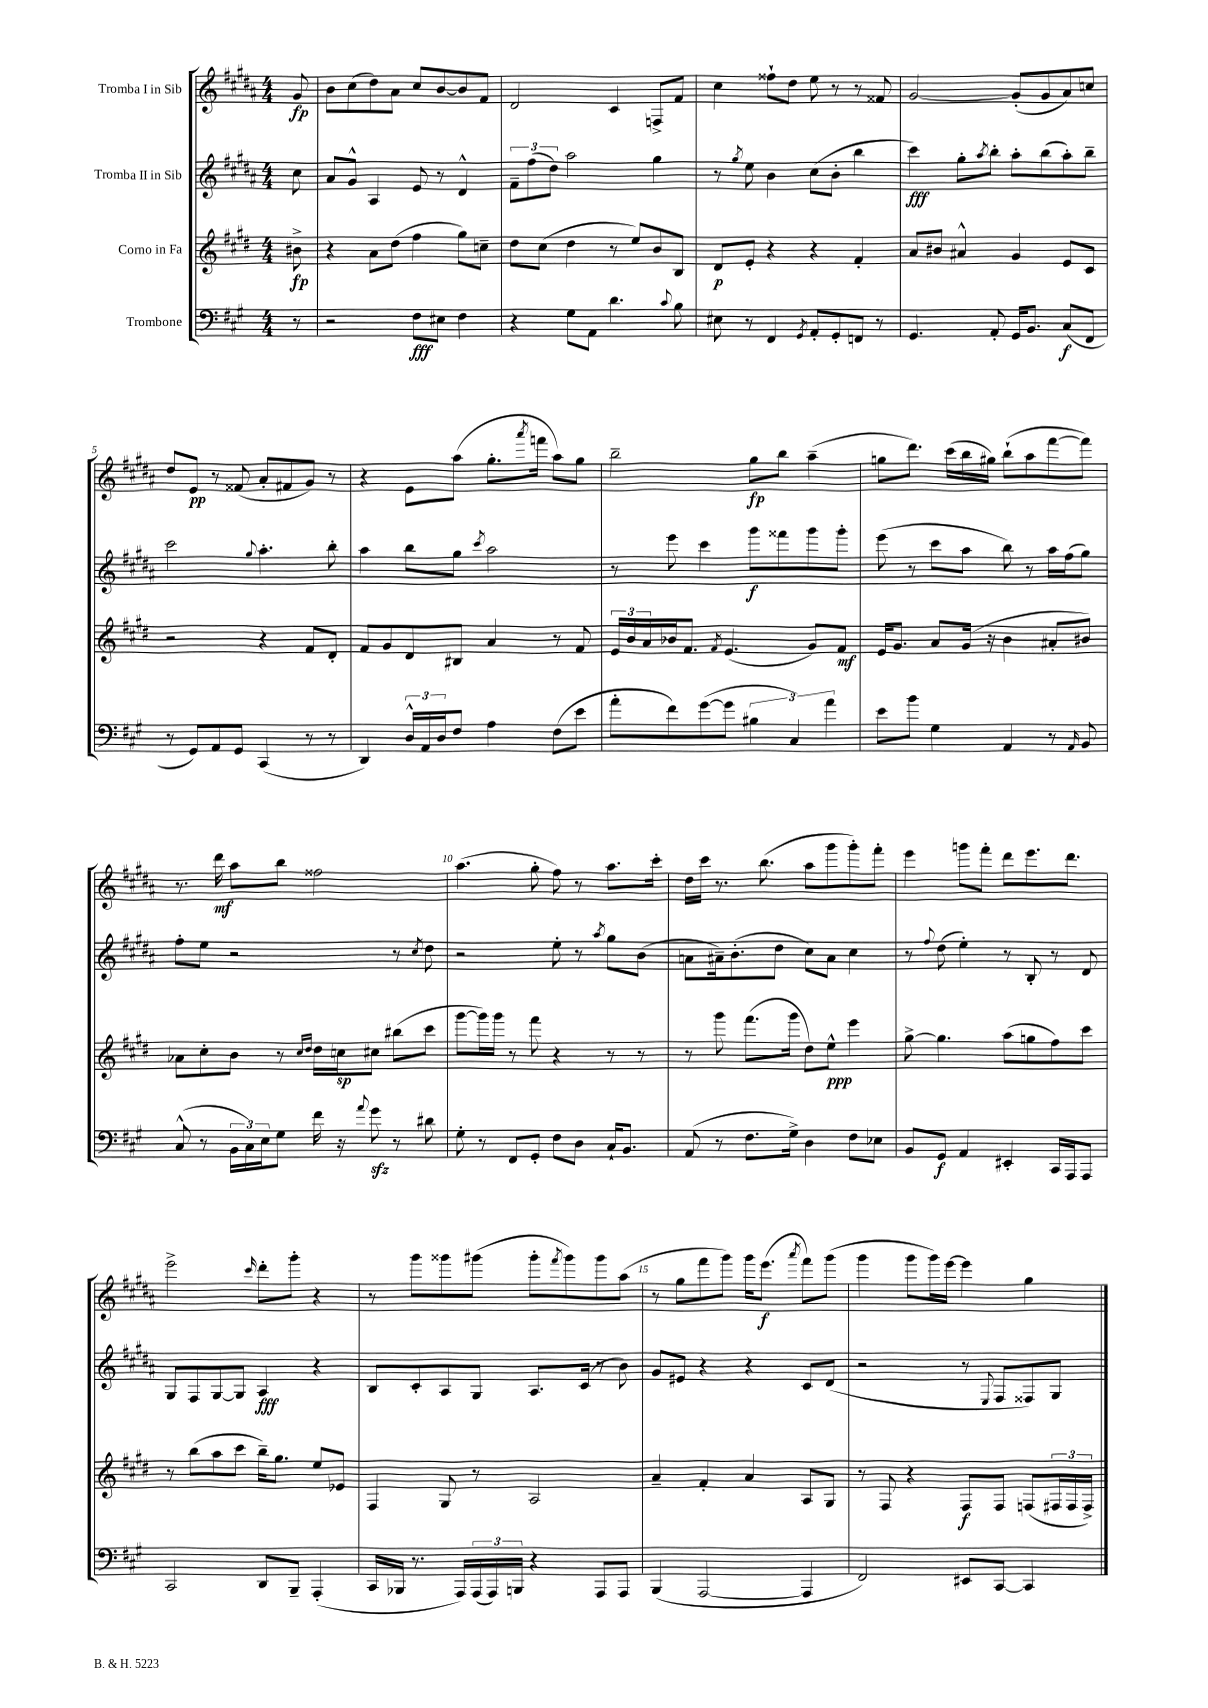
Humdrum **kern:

**kern	**kern	**kern	**kern
*staff4	*staff3	*staff2	*staff1
*clefF4	*clefG2	*clefG2	*clefG2
*k[f#c#g#]	*k[f#c#g#d#]	*k[f#c#g#d#a#]	*k[f#c#g#d#a#]
*M4/4	*M4/4	*M4/4	*M4/4
8r	8b#^\	8cc#\	8g#/
=	=	=	=
2r	4r	8a#/L	8b\L
.	.	8g#^^/J	(8cc#\
.	8a\L	4A#/	8dd#\)
.	(8dd#\J	.	8a#\J
8F#\L	4ff#\	8e/	8cc#/L
8E#\J	.	8r	[8b/
4F#\	8gg#\L)	4d#^^/	8b/]
.	8cc~\J	.	8f#/J
=	=	=	=
4r	8dd#\L	12f#~\L	2d#/
.	.	(12ff#\	.
.	(8cc#\J	.	.
.	.	12dd#\J)	.
8G#\L	4dd#\	2aa#\	.
8AA\J	.	.	.
4.d\	8r	.	4c#/
.	8ee/L)	.	.
.	8b/	4gg#\	8F^/L
8qqc#/	.	.	.
8B\	8B/J	.	8f#/J
=	=	=	=
8E#\	8d#/L	8r	4cc#\
.	.	8qgg#/	.
8r	8e'/J	8ee\	.
4FF#/	4r	4b\	8ff##`\L
.	.	.	8dd#\J
8qGG#/	.	.	.
8AA'/L	4r	(8cc#\L	8ee\
8GG#'/	.	8b'\J	8r
8FF/J	4f#'/	4bb\	8r
8r	.	.	8f##/
=	=	=	=
4.GG#/	8a/L	4ccc#\)	[2g#/
.	8b#/J	.	.
.	4a#^^/	8gg#'\L	.
.	.	8qaa#/	.
8AA'/	.	8bb'\J	.
16GG#/LK	4g#/	8aa#'\L	(8g#'/]L
8.BB/J	.	.	.
.	.	(8bb\	8g#/
(8C#/L	8e/L	8aa#'\)	8a#/)
8FF#/J	8c#/J	8bb~\J	8cc/J
=	=	=	=
8r	2r	2ccc#\	8dd#/L
8GG#/L)	.	.	8e/J
8AA/	.	.	8r
8GG#/J	.	.	(8f##/
.	.	8qqgg#/	.
(4CC#/	4r	4.aa#'\	8a#'/L
.	.	.	8f#/
8r	8f#/L	.	8g#/J)
8r	8d#'/J	8bb'\	8r
=	=	=	=
4DD/)	8f#/L	4aa#\	4r
.	8g#/	.	.
24D^^/LL	8d#/	8bb\L	8e\L
24AA/	.	.	.
24D/J	.	.	.
8F#/J	8B#/J	8gg#\J	(8aa#\J
.	.	8qccc#/	.
4A\	4a/	2aa#\	8.gg#'\L
.	.	.	8qaaa#/
.	.	.	16fff\Jk
(8F#\L	8r	.	8aa#\L)
8e\J	8f#/	.	8gg#\J
=	=	=	=
8a'\L	24e/LL	8r	2bb~\
.	24b/	.	.
.	24a/	.	.
8f#\)	16b-/J	8eee\	.
.	8.f#/J	.	.
([8g#\	.	4ccc#\	.
.	8qf#/	.	.
8g#\]J	(4.e/	.	.
6B#\	.	8ggg#\L	8gg#\L
.	.	8fff##\	8bb\J
6C#/)	.	.	.
.	8g#/L)	8ggg#\	(4aa#~\
6a\	.	.	.
.	8f#/J	8ggg#'\J	.
=	=	=	=
8e\L	16e/LK	(8eee\	8gg\L
.	8.g#/J	.	.
8b\J	.	8r	8.ddd#\J)
4G#\	8a/L	8ccc#\L	.
.	.	.	(16ccc#\LL
.	(16g#/Jk	8aa#\J	16bb\
.	16r	.	16gg#\JJ)
4AA/	4b\	8bb\)	(8bb`\L
.	.	8r	8aa#\
8r	8a#'/L	16aa#\LL	[8fff#\
.	.	(16ff#\J	.
16qqAA/	.	.	.
8BB/	8b#/J)	8gg#\J)	8fff#\]J)
=	=	=	=
(8C#^^/	8a-\L	8ff#'\L	8.r
8r	8cc#'\	8ee\J	.
.	.	.	16ddd#\
24BB\LL	8b\J	2r	8aa#\L
24C#\)	.	.	.
24E\J	.	.	.
8G#\J	8r	.	8bb\J
.	16qqcc#/LL	.	.
.	16qqdd#/JJ	.	.
16f#\	16dd#\LL	.	2ff##\
16r	16cc\J	.	.
8qqa/	.	.	.
8g#\	8cc#\J	.	.
8r	(8bb#\L	8r	.
.	.	8qcc#/	.
8d#\	8ccc#\J	8dd#\	.
=	=	=	=
8G#'\	[8ggg#\L	2r	(4.aa#\
8r	16ggg#\]L)	.	.
.	16ggg#\JJ	.	.
8FF#/L	8r	.	.
8GG#'/J	8fff#\	.	8gg#'\
8F#\L	4r	8ee'\	8ff#\)
8D\J	.	8r	8r
.	.	8qaa#/	.
16C#`/LK	8r	8gg#\L	8.aa#\L
8.BB/J	.	.	.
.	8r	(8b\J	.
.	.	.	16ccc#'\Jk
=	=	=	=
(8AA/	8r	8a\L	16dd#\LL
.	.	.	16ccc#\JJ
8r	8ggg#\	16a#~\k)	8.r
.	.	(8.b'\	.
8.F#\L	(8.fff#\L	.	.
.	.	.	(8.bb\
.	.	8dd#\J	.
16G#^\Jk)	16ggg#\Jk	.	.
4D\	8dd#\L)	8cc#\L)	8aa#\L
.	8ee^^\J	8a#\J	8ggg#\
8F#\L	4eee\	4cc#\	8ggg#'\)
8E-\J	.	.	8fff#'\J
=	=	=	=
8BB/L	[8gg#^\	8r	4eee\
.	.	8qqff#/	.
8GG#/J	4.gg#\]	(8dd#\	.
4AA/	.	4ee'\)	8ggg\L
.	.	.	8fff#'\J
4EE#'/	(8aa\L	8r	8ddd#\L
.	8gg\	8B'/	8.eee\
16CC#/LL	8ff#\)	8r	.
16AAA/J	.	.	8.ddd#\J
8AAA/J	8ccc#\J	8d#/	.
=	=	=	=
2CC#/	8r	8G#/L	2eee^\
.	(8bb\L	8F#/	.
.	8aa\	[8G#/	.
.	8ccc#\J	8G#/]J	.
.	.	.	16qqccc#/
8DD/L	16bb~\LK)	4A#/	8ddd#'\L
.	8.gg#\J	.	.
8BBB~/J	.	.	8ggg#'\J
(4AAA'/	8ee/L	4r	4r
.	8e-/J	.	.
=	=	=	=
16CC#/LL	4F#/	8B/L	8r
16BBB-/JJ	.	.	.
8.r	.	8c#'/	8ggg#\L
.	8G#/	8A#/	8ggg##\
16AAA/LL)	.	.	.
(24AAA/	8r	8G#/J	(8ggg#\J
24AAA/)	.	.	.
24BBB/JJ	.	.	.
4r	2A/	8.A#/L	8ggg#'\L
.	.	.	8qfff#/
.	.	.	8ggg#\)
.	.	(16c#/Jk	.
8AAA/L	.	8r	8ggg#\
8AAA/J	.	8b\)	(8aa#\J
=	=	=	=
(4BBB/	4a~/	8g#/L	8r
.	.	8e#/J	8gg#\L
[2AAA/	4f#'/	4r	8fff#\
.	.	.	8ggg#\J)
.	4a/	4r	16ggg#\LK
.	.	.	(8.eee\J
.	.	.	8qaaa#/
4AAA/]	8A/L	8c#/L	8fff#\L)
.	8G#/J	(8d#/J	(8ggg#\J
=	=	=	=
2FF#/)	8r	2r	4ggg#\
.	8F#/	.	.
.	4r	.	8ggg#\L
.	.	.	16ggg#\L)
.	.	.	[16eee\JJ
8EE#/L	8F#/L	8r	4eee\]
.	.	8qqE/	.
[8CC#/J	8F#/J	8F#/L	.
4CC#/]	(8F/L	8F##/)	4gg#\
.	24F#/L	8G#/J	.
.	24F#/	.	.
.	24F#^/JJ)	.	.
==	==	==	==
*-	*-	*-	*-
